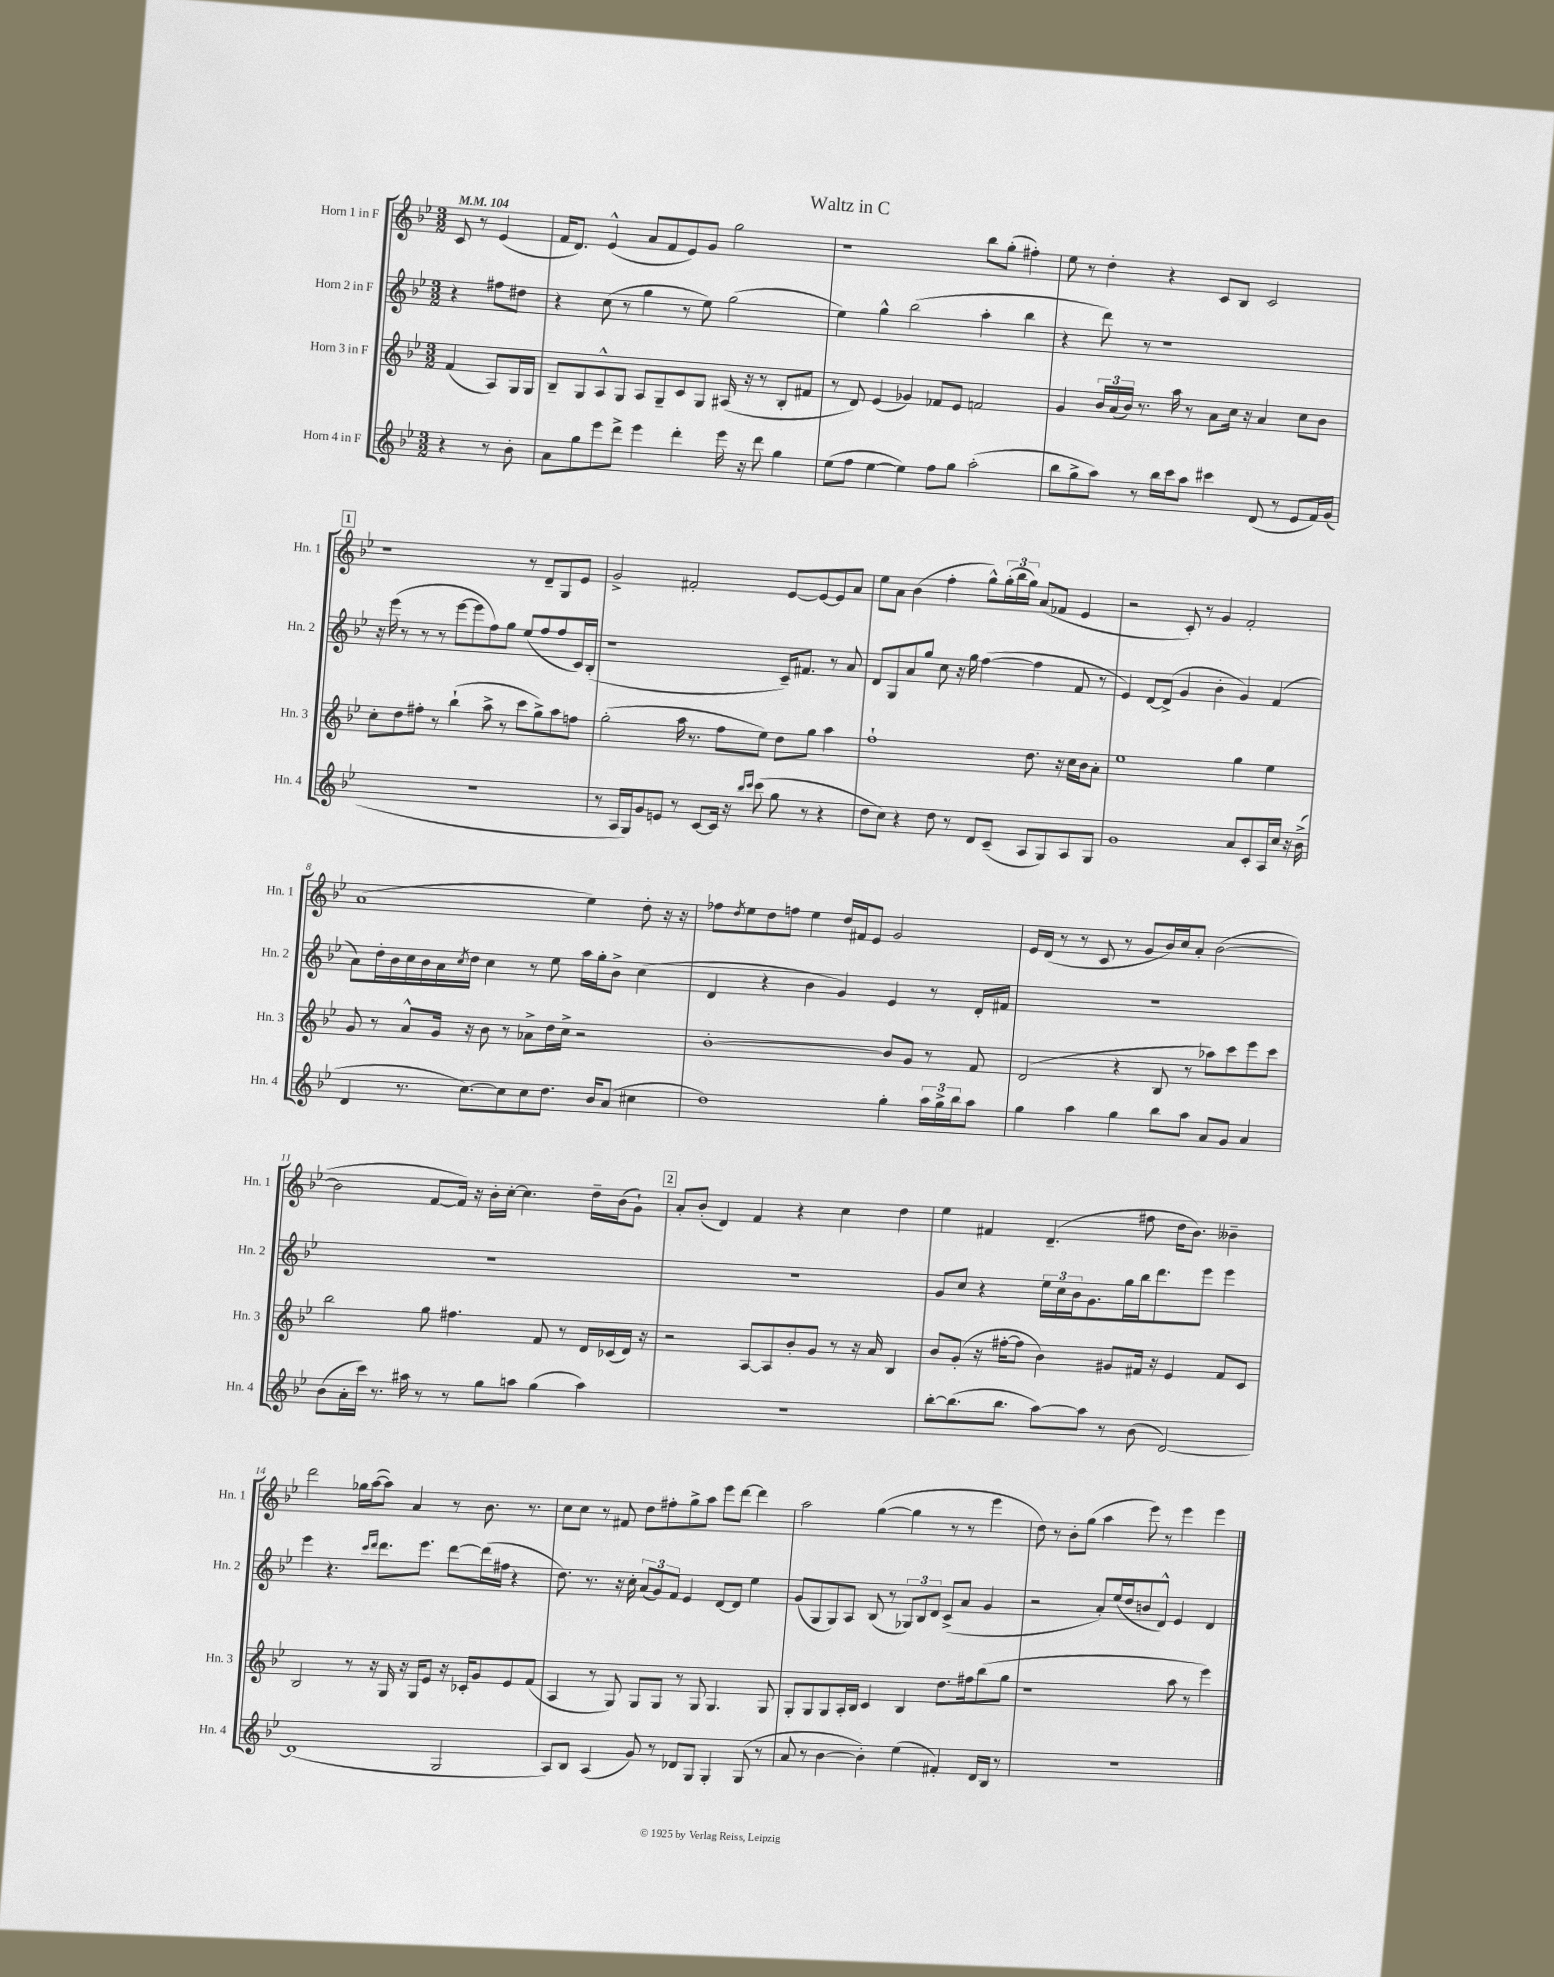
\header { title = "Waltz in C" }
<<
\new StaffGroup <<
\new Staff = "s0" \with { instrumentName = "Horn 1 in F" shortInstrumentName = "Hn. 1" } {
    \clef treble \key bes \major \numericTimeSignature \time 3/2 \partial 2 \tempo 4 = 104
    c'8 r8 ees'4( |
    f'16 d'8.) ees'4-^( a'8 f'8 ees'8) g'8 g''2 |
    r1 bes''8 g''8-.( fis''4-.) |
    ees''8 r8 d''4-. r4 c'8 bes8 c'2 |
    \mark \markup { \box "1" } r1 r8 d'8-- g8 ees'8 |
    g'2-> fis'2-. ees'8~ ees'8~ ees'8 a'8 |
    ees''8 a'8 bes'4( f''4-. g''8-^) \tuplet 3/2 { g''16-.( bes''16 g''16) } a'8( fes'8 ees'4 |
    r2 c'8-.) r8 g'4 f'2-. |
    a'1( ees''4) d''8-. r16 r16 |
    fes''8 \acciaccatura { d''8 } ees''8 d''8 f''8 ees''4 d''16 fis'16 ees'8 g'2 |
    ees'16 d'16( r8 r8 c'8 r8 g'8 bes'16) c''16 a'8-. bes'2~( |
    bes'2 f'8~ f'16) r16 bes'16-. c''16~-. c''4. d''16-- bes'16( g'8-!) |
    \mark \markup { \box "2" } a'8-. bes'8-.( d'4) f'4 r4 c''4 d''4 |
    ees''4 fis'4 d'4.--( fis''8 d''16 bes'8.) beses'4-- |
    d'''2 ges''16 a''16~( a''8) a'4 r8 bes'8. r8. |
    c''8 c''8 r8 fis'8 d''8 fis''8-. g''8-> a''8 ees'''8 d'''8~ d'''4 |
    a''2 g''4~( g''4 r8 r8 ees'''4 |
    d''8) r8 bes'8-. g''8( a''4 ees'''8) r8 ees'''4 ees'''4 \bar "|." |
}
\new Staff = "s1" \with { instrumentName = "Horn 2 in F" shortInstrumentName = "Hn. 2" } {
    \clef treble \key bes \major \numericTimeSignature \time 3/2 \partial 2
    r4 fis''8 dis''8 |
    r4 c''8( r8 g''4 r8 ees''8) g''2( |
    ees''4) g''4-^ bes''2( a''4-. bes''4 |
    r4 d'''8) r8 r1 |
    \mark \markup { \box "1" } r16 ees'''16( r8 r8 r8 ees'''8~ ees'''8 f''8) g''8 ees''8( f''8 f''8 c'16) bes16-.( |
    r1 c'16--) fis'8. r8 a'8 |
    d'8 g8 a'8 g''8 c''8 r16 g''16 f''4~( f''4 f'8 r8 |
    ees'4) d'8~ d'8->( g'4 bes'4-. g'4) f'4( |
    a'8) d''16-. bes'16 c''16 bes'16 a'16 \acciaccatura { c''8 } d''16 c''4 r8 ees''8 a''16 g''16-. bes'8-> c''4( |
    d'4 r4 bes'4 g'4) ees'4 r8 d'16-. fis'16 |
    R1. |
    R1. |
    \mark \markup { \box "2" } R1. |
    g'8 c''8 r4 \tuplet 3/2 { ees''16 c''16 bes'16 } g'8. g''16 bes''16 d'''8. ees'''8 ees'''4 |
    ees'''4 r4. \grace { c'''16 d'''16 } d'''8. ees'''8. d'''8~ d'''16( fis''16 r4 |
    d''8.) r8. r16 c''16-. \tuplet 3/2 { a'8( g'8) f'8 } ees'4 d'8~ d'8 ees''4 |
    g'8( g8 g8) a8 bes8( r8 \tuplet 3/2 { ges8) bes8 d'8 } c'8->( a'8 g'4 |
    r2 a'8-.) ees''16( d''16 b'8 d'8-^) ees'4 d'4 \bar "|." |
}
\new Staff = "s2" \with { instrumentName = "Horn 3 in F" shortInstrumentName = "Hn. 3" } {
    \clef treble \key bes \major \numericTimeSignature \time 3/2 \partial 2
    f'4( a8) g16 g16 |
    bes8-- g8 a8-^ g8 a8 g8-- c'8 g8 ais16( r16 r8 bes8-. fis'8 |
    r8 d'8) ees'4( ges'4) fes'8 ees'8 f'2 |
    g'4 \tuplet 3/2 { bes'16 a'16( bes'16) } r8. a''16 r8 a'8 c''16 r16 a'4 c''8 bes'8 |
    \mark \markup { \box "1" } c''8-. d''8 fis''8-. r8 bes''4-!( a''8-> r8 c'''8 g''8->) a''8 f''8 |
    g''2-.( a''16 r8. f''8 ees''8) d''8 g''8 a''4 |
    f''1-! d''8. r16 c''16 bes'16 a'8-. |
    ees''1 g''4 ees''4 |
    g'8 r8 a'8-^ g'16 r16 bes'8 r8 aes'8-> d''16 c''16-> r2 |
    bes'1~-. bes'8 g'8 r8 f'8 |
    d'2( r4 bes8 r8 aes''8) c'''8 ees'''8 c'''8 |
    bes''2 g''8 fis''4. f'8 r8 d'16 ces'16( d'16) r16 |
    \mark \markup { \box "2" } r2 a8~ a8 bes'8-. g'8 r8 r16 a'16 bes4 |
    bes'8 g'8-.( r16 fis''16~-. fis''8 bes'4) gis'8 fis'16 r16 ees'4 fis'8 c'8 |
    bes2 r8 r16 g16 r16 g16 ees'8 r16 ces'16-. g'8 ees'8 f'8( |
    a4 r8 g8) g8 g8 r8 g8 g4. g8 |
    g8-. g8 g8 a16-. bes16 c'4 bes4 d''8. fis''16 bes''8( g''8 |
    r1 a''8 r8 ees'''4) \bar "|." |
}
\new Staff = "s3" \with { instrumentName = "Horn 4 in F" shortInstrumentName = "Hn. 4" } {
    \clef treble \key bes \major \numericTimeSignature \time 3/2 \partial 2
    r4 r8 bes'8-. |
    a'8 g''8 ees'''8 d'''8-> ees'''4 d'''4-. ees'''16 r16 d'''8 g''4 |
    ees''8( f''8 ees''4~ ees''4) f''8 g''8 a''2-.( |
    bes''8 g''8-> a''8) r8 bes''16 c'''16 a''8 cis'''4 d'8( r8 ees'8 f'16) g'16( |
    \mark \markup { \box "1" } R1. |
    r8 a16 g16) g'8 e'8 r8 c'8~ c'16 r16 \grace { bes''16 c'''16 } c'''8( g''8 r8 r4 |
    d''8 c''8) r4 d''8 r8 d'8 c'8--( a8 g8) a8 g8 |
    g'1 a'8 c'8-. a16 c''16 r16 bes'16->( |
    d'4 r8. c''8.~) c''8 c''8 d''8. bes'16 a'8( cis''4 |
    d''1) g''4-. \tuplet 3/2 { a''16 g''16-> bes''16 } a''8 |
    g''4 a''4 g''4 bes''8 a''8 a'8 g'8 a'4 |
    bes'8( a'16-. c'''16) r8. ais''16 r8 r8 g''8 a''8 g''4( a''4) |
    \mark \markup { \box "2" } R1. |
    bes''8~-. bes''8.( bes''8. a''8~) a''8 r8 bes'8( d'2~) |
    d'1( g2 |
    a8) bes8 a4( g'8) r8 des'8 g8 g4-. g8( r8 |
    a'8 r8 bes'4~ bes'4-.) ees''4( fis'4-.) d'16 bes16 r8 |
    R1. \bar "|." |
}
>>
>>
